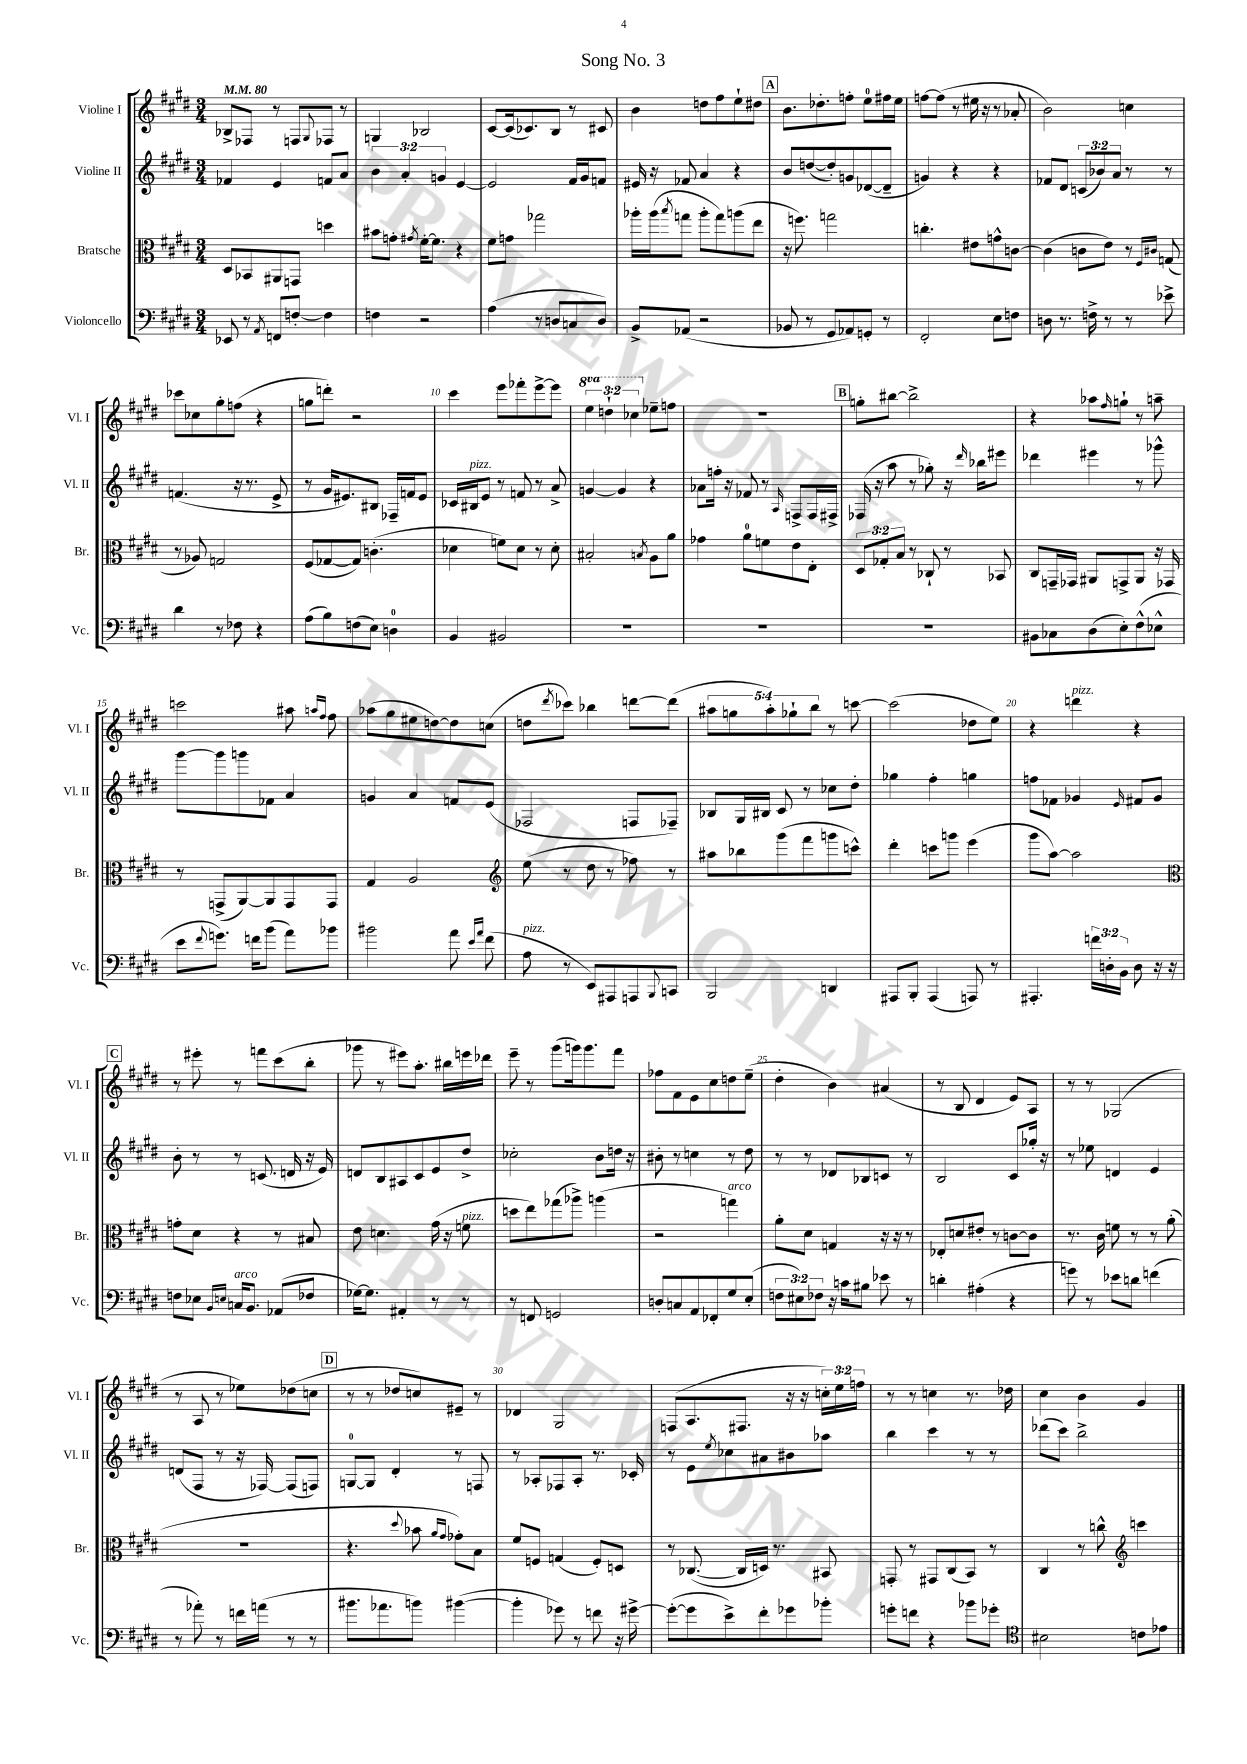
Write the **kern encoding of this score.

**kern	**kern	**kern	**kern
*staff4	*staff3	*staff2	*staff1
*clefF4	*clefC3	*clefG2	*clefG2
*k[f#c#g#d#]	*k[f#c#g#d#]	*k[f#c#g#d#]	*k[f#c#g#d#]
*M3/4	*M3/4	*M3/4	*M3/4
*MM80	*MM80	*MM80	*MM80
8EE-/	8D#/L	4f-/	8B-^/L
8r	8BB-/	.	8F-/J
8qAA/	.	.	.
8FF/L	8AA#/	4e/	8r
[8F'/J	8GG/J	.	8F/L
.	.	.	8qqG#/
4F\]	4dd\	8f/L	8F-/J
.	.	8a/J	8r
=	=	=	=
4F\	8b#\L	6b\	4G/
.	8g'\J	.	.
.	.	6a'/	.
.	8qg#/	.	.
2r	[16f#'\LK	.	2B-/
.	8.f#\]J	.	.
.	.	6g/	.
.	4r	[4e/	.
=	=	=	=
(4A\	8f#\L	2e/]	[8c#/L
.	8g\J	.	(16c#/]k
.	.	.	8.c-/)
8r	2gg-\	.	.
8D/L	.	.	8B/J
8C/	.	16f#/LL	8r
.	.	16g#/J	.
8D/J)	.	8f/J	8c#/
=	=	=	=
8BB^/L	16aa-'\LL	16e#/	4b\
.	(16aa-\J	16r	.
.	8qbb/	.	.
(8AA-/J	8gg\J	8f-/	.
2r	8aa-'\L	4a/	8dd\L
.	8gg\)	.	8ff#\
.	(8aa\	4r	8ee`\
.	8ee\J	.	8dd#\J
=	=	=	=
8BB-/	16r	8b/L	8.b\L
.	8.ff\)	.	.
8r	.	([8dd/	.
.	.	.	8.dd-'\
8GG#/L	2gg\	8dd'/])	.
8AA-/)	.	8g/	8ff'\J
8GG'/J	.	([8d-/	8ee\L
8r	.	8d-~/]J	16ff#\L
.	.	.	16ee\JJ
=	=	=	=
2FF#'/	4.cc'\	4g/)	[8ff\L
.	.	.	(8ff\]J
.	.	4r	8r
.	8e#\L	.	16ee#\
.	.	.	16r
8E\L	8g^^\	4r	8r
8F\J	[8c\J	.	8a-'/
=	=	=	=
8D\	(4c\]	8f-/L	2b\)
8.r	.	8d#/J	.
.	8c\L	(12c/L	.
16F^\	.	.	.
.	.	12b-/)	.
8r	8e\J)	.	.
.	.	12a/J	.
8r	8r	8r	4cc\
.	16qqF#/LL	.	.
.	16qqc#/JJ	.	.
8e-^\	(8G/	8r	.
=	=	=	=
4d#\	8r	(4.f/	8ccc-\L
.	8A-/)	.	8cc-\
8r	2G/	.	8gg#'\
8F-\	.	16r	(8ff\J
.	.	8.r	.
4r	.	.	4r
.	.	8e^/	.
=	=	=	=
(8A\L	(8F#/L	8r	8gg\L
8B\)	[8G-/	16g#/LK	8ddd'\J)
.	.	8.e#/)	.
(8F\	8G-/]J)	.	2r
8E\J)	(4.c'\	8B#/J	.
4D\	.	16F-~/LL	.
.	.	16f/J	.
.	.	8e#/J	.
=	=	=	=
4BB/	4d-\	16c-/LL	4ccc#\
.	.	16B#/J	.
.	.	8e/J	.
2BB#/	8f\L)	8r	8eee\L
.	8d-\J	8f/	8fff-'\
.	8r	8r	[8eee^\
.	8d-'\	8a^/	8eee\]J
=	=	=	=
2.r	2B#'/	[4g/	6eee\
.	.	.	6ddd`\
.	.	4g/]	.
.	.	.	6ccc-\
.	8qB/	.	.
.	8A\L	4r	8ee-~\L
.	8a\J	.	8ff\J
=	=	=	=
2.r	4g-\	8a-\L	2.r
.	.	16ff'\Jk	.
.	.	16r	.
.	8a\L	8f-/	.
.	8f\	8r	.
.	.	16qqA/	.
.	8e\	8F^/L	.
.	8E'\J	16F/L	.
.	.	16F#^/JJ	.
=	=	=	=
2.r	12D#/L	(16F-/	8gg'\L
.	.	16r	.
.	12G-'/	.	.
.	.	8aa\	[8bb#\J
.	12B/J	.	.
.	8r	8r	2bb#^\]
.	8C-`/	8gg-'\)	.
.	8r	16r	.
.	.	16qqddd#/	.
.	.	16bb-\LK	.
.	8BB-/	8eee#\J	.
=	=	=	=
8BB#\L	8C#/L	4ddd-\	4r
8C-\	16GG~/L	.	.
.	16GG-/JJ	.	.
(8D#\	8AA#/L	4eee#\	8aa-\L
.	.	.	16qqff#/
8E'\)	8GG^/	.	8gg`\J
(8F#^^\	8AA#/J	8r	8r
8E-^^\J	16r	8ggg-^^\	8aa~\
.	16GG-/	.	.
=	=	=	=
8e\L	8r	[8ggg#\L	2ccc\
8qqf#/	.	.	.
8.g\J)	(8GG^/L	8ggg#\]	.
.	[8AA/)	8ggg\	.
16f\LK	.	.	.
(8b\J	8AA/]	8f-\J	.
8a\L)	8GG/	4a/	8aa#\
.	.	.	16qqaa/LL
.	.	.	16qqff#/JJ
8b-\J	8GG/J	.	8ff#\
=	=	=	=
2b#\	4G#/	4g/	(8aa-\L
.	.	.	8gg#\
.	2A/	4a/	8ee#\
.	.	.	[8dd\)
8a\	.	8f/L	8dd\]
16qqe/LL	.	.	.
16qqa/JJ	.	.	.
(8f#\	.	(8e/J	(8cc\J
=	=	=	=
*	*clefG2	*	*
8A\	(8ee\	2F-/	8dd\L
.	.	.	8qddd#/
8r	8r	.	8ccc-\J)
8EE/L)	8dd#\	.	4bb-\
8AAA#/	8r	.	.
8AAA/	8ff-\)	8F/L	[8ddd\L
8qqBBB/	.	.	.
8CC/J	8r	8F-~/J)	(8ddd\]J
=	=	=	=
2BBB/	8aa#\L	8B-/L	10aa#\L
.	.	.	10gg\
.	8bb-\	16G#/L	.
.	.	16B#/JJ	.
.	.	.	10aa#'\)
.	(8ggg#\	8c#/	.
.	.	.	10gg-`\
.	8fff#\	8r	.
.	.	.	10bb\J
4DD/	8ggg\	8cc-\L	8r
.	8ccc^^\J)	8dd#'\J	[8ccc\
=	=	=	=
8AAA#/L	4ddd#'\	4gg-\	(2ccc\]
8BBB'/J	.	.	.
(4AAA#/	8ccc\L	4ff#'\	.
.	8ggg\J	.	.
8AAA/)	(4eee\	4gg\	8dd-\L
8r	.	.	8ee\J)
=	=	=	=
4.AAA#'/	8ggg#\L	8ff\L	4r
.	[8aa\J)	8f-\J	.
.	2aa\]	4g-/	4ddd\
24f\LL	.	.	.
24D'\	.	.	.
24BB\JJ	.	.	.
.	.	16qqe/	.
8D\	.	8f#/L	4r
16r	.	8g-/J	.
16r	.	.	.
=	=	=	=
*	*clefC3	*	*
8F\L	8g'\L	8b'\	8r
8E-\J	8d#\J	8r	8eee#'\
16qqBB/LL	.	.	.
16qqE/JJ	.	.	.
16C/LK	4r	8r	8r
8.BB/J	.	.	.
.	.	(8.c/	8fff\L
(8AA-/L	8r	.	(8ccc#\
.	.	16d/	.
8F-/J	8B#/	16r	8bb'\J
.	.	16e/)	.
=	=	=	=
[16G-\LK)	8e\	8d/L	8ggg-\
8.G-\]J	.	.	.
.	4.d\	8B/	8r
4AA#'/	.	8A#/	8eee#\L)
.	.	8c#/	8.aa'\J
8r	(16g#\	8e/	.
.	16r	.	16bb#\LL
8r	8f\	8dd#^/J	16eee\
.	.	.	16ddd-\JJ
=	=	=	=
8r	8dd\L	2cc-'\	8eee~\
8FF/	8ee\)	.	8r
2GG/	(8gg-\	.	(8ggg#\L
.	8aa-^\J)	.	16ggg\k)
.	.	.	8.ggg\
.	(4aa\	8b\L	.
.	.	16dd\Jk	8fff#\J
.	.	16r	.
=	=	=	=
8D'/L	2r	8b#'\	8ff-\L
8C/	.	8r	8f#\
8AA/	.	4cc\	8e\
8FF-'/	.	.	8cc#\
8G#/	4gg\)	8r	8dd\
(8E'/J	.	8dd#\	(8ee~\J
=	=	=	=
12F\L	8a'\L	8r	4dd#'\
12E#\)	.	.	.
.	8d#\J	8r	.
12F-\J	.	.	.
16r	4G/	8d-/L	4b\)
16c\LK	.	.	.
8B#\J	.	8B-/	.
8e-\	16r	8c/J	(4a#/
.	16r	.	.
8r	8r	8r	.
=	=	=	=
4d'\	8E-'/L	2B/	8r
.	8d/	.	8B/
(4A#'\	8e#'/J	.	4d#/
.	8r	.	.
4r	[8c\L	8c#/L	8e/L)
.	8c\]J	16gg-'/Jk	8A/J
.	.	16r	.
=	=	=	=
8g\)	8.r	8r	8r
8r	.	8ee-\	8r
.	16c#\	.	.
8e-\L	8f\	4d/	(2G-/
8d\J	8r	.	.
(4f\	8r	4e/	.
.	(8a'\	.	.
=	=	=	=
8r	2.r	(8d/L	8r
8a-'\)	.	8F#/J	8A/
8r	.	8r	8r
16f\LL	.	16r	8ee-\L)
(16a\JJ	.	[16F-/)	.
8r	.	(8F-/]L	(8dd-\
8r	.	8F/J)	8cc\J
=	=	=	=
8.b#\L	4.r	[8G/L	8r
.	.	8G/]J	8r
8.a-\	.	.	.
.	.	4d#'/	8dd-/L
.	8qqdd#/	.	.
8b\J)	8b-\	.	8cc/)
.	16qqa/LL	.	.
.	16qqg#/JJ	.	.
([4b#\	8g-'\L)	8r	8e#~/J
.	8B\J	8F/	8r
=	=	=	=
4b#'\]	8f#/L	8r	4d-/
.	8F/J	8A-'/L	.
8g-\)	(4G/	8F-/	2G#/
8r	.	8A-'/J	.
8f\	8F'/L)	8.r	.
16r	8D/J	.	.
[16g#^\	.	16c-'/	.
=	=	=	=
(8g#'\_L	8r	8r	(8F/L
8g#\]	([8.C-/	8e\L	8.A/
.	.	8qee/	.
8e^\)	.	8cc-\	.
.	16C-/]LL	.	8.F#/J
8f#'\	16D/JJ)	8a#\	.
.	8.r	.	.
8g-\	.	8b#\	16r
.	.	.	16r
8b-'\J	8BB#/	8aa-\J	24cc'\LL)
.	.	.	24ee\
.	.	.	24ff\JJ
=	=	=	=
8g'\L	8GG'/	4bb\	8r
8f\J	8r	.	8r
4r	8GG#/L	4ccc#\	4cc\
.	(8C#/	.	.
8b-\L	8BB/J)	8r	8.r
8g-'\J	8r	8r	.
.	.	.	16dd-\
=	=	=	=
*clefC4	*	*	*
2B#\	4C#/	(8ddd-\L	4cc#\
.	.	8ccc#\J)	.
.	8r	2bb^\	4b\
.	8cc^^\	.	.
*	*clefG2	*	*
8c\L	4ccc\	.	4g#/
8e-\J	.	.	.
==	==	==	==
*-	*-	*-	*-
